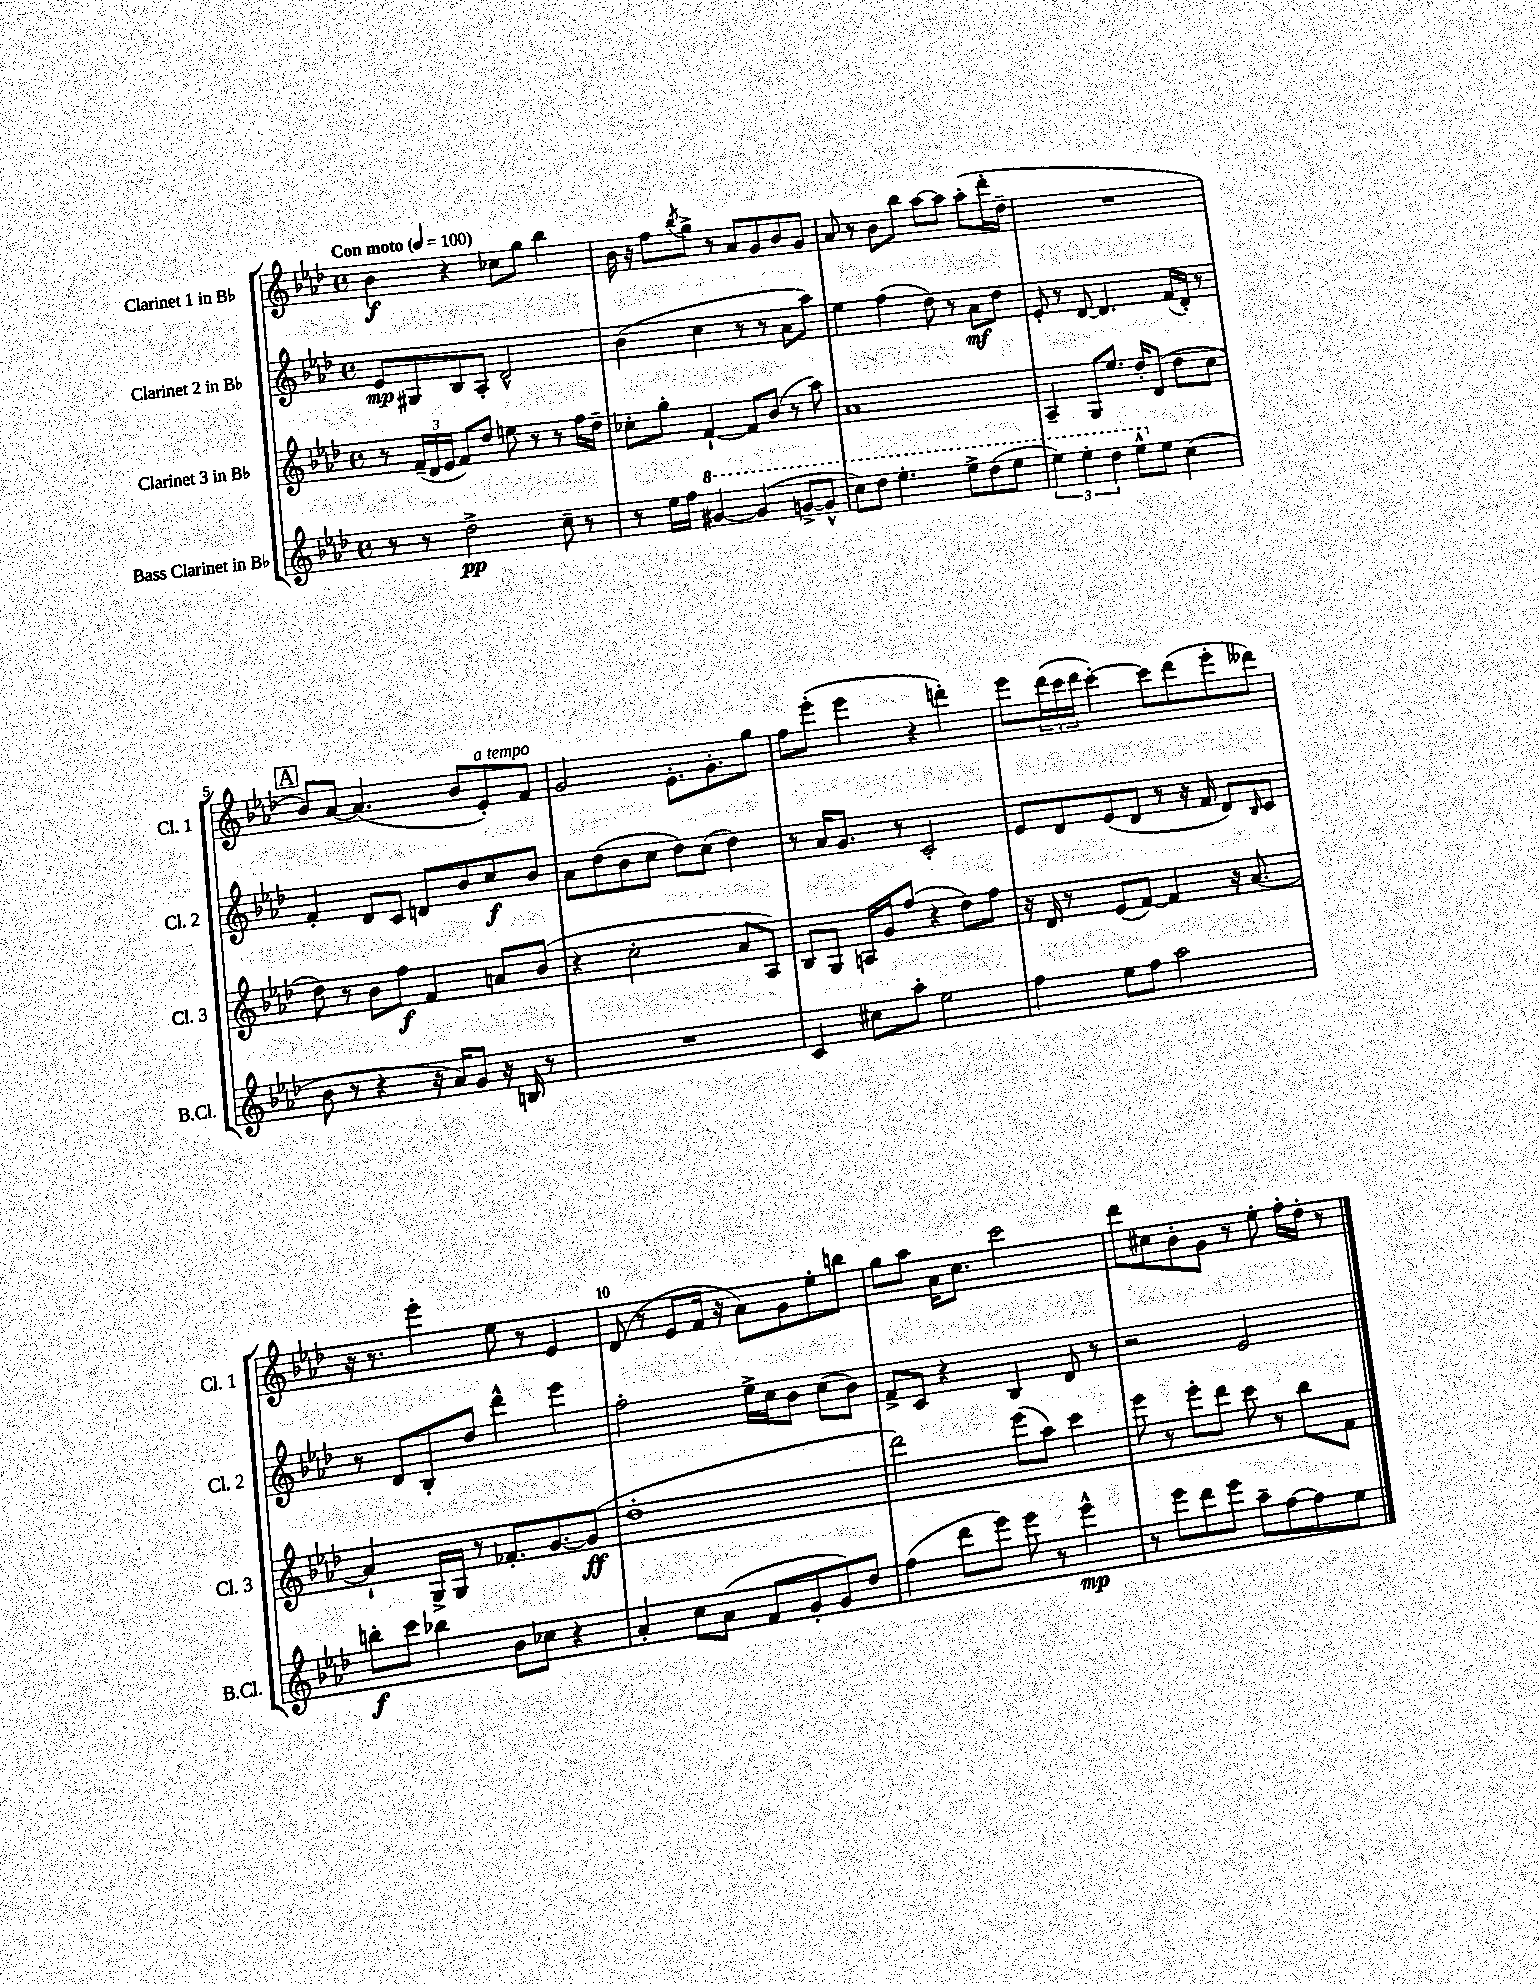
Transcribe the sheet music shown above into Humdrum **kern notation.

**kern	**dynam	**kern	**dynam	**kern	**dynam	**kern	**dynam
*part4	*part4	*part3	*part3	*part2	*part2	*part1	*part1
*staff4	*staff4	*staff3	*staff3	*staff2	*staff2	*staff1	*staff1
*I"Bass Clarinet in B♭	*	*I"Clarinet 3 in B♭	*	*I"Clarinet 2 in B♭	*	*I"Clarinet 1 in B♭	*
*I'B.Cl.	*	*I'Cl. 3	*	*I'Cl. 2	*	*I'Cl. 1	*
*clefG2	*	*clefG2	*	*clefG2	*	*clefG2	*
*k[b-e-a-d-]	*	*k[b-e-a-d-]	*	*k[b-e-a-d-]	*	*k[b-e-a-d-]	*
*M4/4	*	*M4/4	*	*M4/4	*	*M4/4	*
*met(c)	*	*met(c)	*	*met(c)	*	*met(c)	*
*MM100	*	*MM100	*	*MM100	*	*MM100	*
=1	=1	=1	=1	=1	=1	=1	=1
!	!	!	!	!	!	!LO:TX:a:B:t=Con moto	!
8r	.	8r	.	8e-/L	mp	4b-\	f
8r	.	(24f~/LL	.	8G#X/	.	.	.
.	.	24d-/	.	.	.	.	.
.	.	24e-/JJ	.	.	.	.	.
2dd-^\	pp	8f/L)	.	8B-/	.	4r	.
.	.	8dd-/J	.	8A-'/J	.	.	.
.	.	8een\	.	2d-^^/	.	8cc-X\L	.
.	.	8r	.	.	.	8gg\J	.
8cc~\	.	8r	.	.	.	4bb-\	.
8r	.	16ff\LL	.	.	.	.	.
.	.	16dd-~\JJ	.	.	.	.	.
=2	=2	=2	=2	=2	=2	=2	=2
8r	.	8cc-X'\L	.	(4b-\	.	16b-\	.
.	.	.	.	.	.	16r	.
16ee-\LL	.	8gg'\J	.	.	.	8ff\L	.
16ff\JJ	.	.	.	.	.	.	.
.	.	.	.	.	.	8qbb-/	.
*8va	*	*	*	*	*	*	*
[4gg#X/	.	[4f`/	.	4cc\	.	8gg^\J	.
.	.	.	.	.	.	8r	.
(4gg#/]	.	8f/L]	.	8r	.	8a-/L	.
.	.	(8b-/J	.	8r	.	8g/	.
[8ggn^/L	.	8r	.	8a-\L	.	8b-/	.
8gg^^/J]	.	8aa-\)	.	8aa-\J)	.	8g/J	.
=3	=3	=3	=3	=3	=3	=3	=3
8ccc\L)	.	1a-	.	4ee-\	.	8a-/	.
8ddd-\J	.	.	.	.	.	8r	.
4.eee-'\	.	.	.	(4ff\	.	8b-\L	.
.	.	.	.	.	.	8bb-\J	.
.	.	.	.	8dd-\)	.	[8aa-\L	.
8eee-^\L	.	.	.	8r	.	8aa-\J]	.
(8ddd-\	.	.	.	8a-\L	mf	(8aa-'\L	.
8eee-\J	.	.	.	8dd-\J	.	16ddd-'\L	.
.	.	.	.	.	.	16dd-~\JJ	.
=4	=4	=4	=4	=4	=4	=4	=4
6eee-\)	.	4A-~/	.	8e-'/	.	1r	.
.	.	.	.	8r	.	.	.
6eee-'\	.	.	.	.	.	.	.
.	.	8G/L	.	[8d-/	.	.	.
6ddd-\	.	.	.	.	.	.	.
.	.	8.ee-/J	.	4.d-/]	.	.	.
8eee-^^\L	.	.	.	.	.	.	.
.	.	16dd-'/KL	.	.	.	.	.
*X8va	*	*	*	*	*	*	*
8ee-\J	.	(8d-/J	.	.	.	.	.
(4cc\	.	8dd-\L	.	(16f/LL	.	.	.
.	.	.	.	16d-'/JJ)	.	.	.
.	.	8cc\J	.	8r	.	.	.
!!LO:LB:g=z
!!LO:REH:place=s1:t=A
=5	=5	=5	=5	=5	=5	=5	=5
8b-\	.	8dd-\)	.	4f'/	.	8b-/L)	.
8r	.	8r	.	.	.	[8a-/J	.
4r	.	8b-\L	.	8d-/L	.	(4.a-/]	.
.	.	8ff\J	f	8c/J	.	.	.
16r	.	4f/	.	8dn/L	.	.	.
16a-/KL)	.	.	.	.	.	.	.
8g/J	.	.	.	8b-/	.	8b-/L	.
!	!	!	!	!	!	!LO:TX:a:i:t=a tempo	!
16r	.	8an/L	.	8cc/	f	8e-'/)	.
16Bn/	.	.	.	.	.	.	.
8r	.	(8b-/J	.	8b-/J	.	8f/J	.
=6	=6	=6	=6	=6	=6	=6	=6
1r	.	4r	.	8a-\L	.	2g/	.
.	.	.	.	(8dd-\	.	.	.
.	.	2cc'\	.	8b-\	.	.	.
.	.	.	.	8cc\J	.	.	.
.	.	.	.	8dd-\L)	.	8.e-'\L	.
.	.	.	.	(8cc\J	.	.	.
.	.	.	.	.	.	8.g'\	.
.	.	8a-/L	.	4dd-\)	.	.	.
.	.	8A-/J)	.	.	.	8gg\J	.
=7	=7	=7	=7	=7	=7	=7	=7
4c/	.	8B-/L	.	8r	.	8ff\L	.
.	.	8G/J	.	16a-/KL	.	(8eee-'\J	.
.	.	.	.	8.g/J	.	.	.
8cc#X\L	.	16An/LL	.	.	.	4eee-\	.
.	.	16g/J	.	.	.	.	.
8aa-'\J	.	(8ff/J	.	8r	.	.	.
2ee-\	.	4r	.	2c'/	.	4r	.
.	.	8dd-\L)	.	.	.	4dddn'\)	.
.	.	8ff\J	.	.	.	.	.
=8	=8	=8	=8	=8	=8	=8	=8
4ff\	.	16r	.	8e-/L	.	8eee-\L	.
.	.	16d-/	.	.	.	.	.
.	.	8r	.	8d-/	.	(24ddd-\L	.
.	.	.	.	.	.	24ccc\	.
.	.	.	.	.	.	24ddd-\JJ	.
8ee-\L	.	(8e-/L	.	(8e-/	.	[4ccc'\)	.
8ff\J	.	[8f/J)	.	8d-/J	.	.	.
2aa-\	.	4f/]	.	8r	.	8ccc\L]	.
.	.	.	.	16r	.	(8ddd-\	.
.	.	.	.	16f/	.	.	.
.	.	16r	.	8d-/L)	.	8eee-'\	.
.	.	[8.a-/	.	.	.	.	.
.	.	.	.	16qqB-/	.	.	.
.	.	.	.	8c/J	.	8ddd--X\J)	.
!!LO:LB:g=z
=9	=9	=9	=9	=9	=9	=9	=9
8bbn'\L	f	4a-`/]	.	8r	.	16r	.
.	.	.	.	.	.	8.r	.
8ccc\J	.	.	.	8d-/L	.	.	.
4bb-X\	.	16G^/LL	.	8B-'/	.	4eee-'\	.
.	.	16G/JJ	.	.	.	.	.
.	.	8r	.	8dd-/J	.	.	.
8b-\L	.	8.f-X'/L	.	4ddd-^^\	.	8ee-\	.
8cc-X\J	.	.	.	.	.	8r	.
.	.	[8.g/	.	.	.	.	.
4r	.	.	.	4eee-\	.	4e-/	.
.	.	(8g/J]	ff	.	.	.	.
=10	=10	=10	=10	=10	=10	=10	=10
4a-'/	.	1dd-'	.	2ff'\	.	(8d-/	.
.	.	.	.	.	.	8r	.
8cc\L	.	.	.	.	.	8e-/L	.
(8a-\J	.	.	.	.	.	16f/Jk	.
.	.	.	.	.	.	16r	.
8f/L	.	.	.	16ee-^\LL	.	8a-\L)	.
.	.	.	.	16cc\J	.	.	.
8g'/	.	.	.	8b-\J	.	8g\	.
8g/)	.	.	.	(8cc\L	.	8ee-'\	.
8dd-/J	.	.	.	8b-\J)	.	8bbn\J	.
=11	=11	=11	=11	=11	=11	=11	=11
(4ff\	.	2ddd-\)	.	8f^/L	.	8gg\L	.
.	.	.	.	8c/J	.	8aa-\J	.
8ddd-\L	.	.	.	4r	.	16a-\KL	.
.	.	.	.	.	.	8.cc\J	.
8eee-\J)	.	.	.	.	.	.	.
8eee-\	.	(8eee-\L	.	4B-/	.	2ccc\	.
8r	.	8aa-\J)	.	.	.	.	.
4eee-^^\	mp	4ccc\	.	8d-/	.	.	.
.	.	.	.	8r	.	.	.
=12	=12	=12	=12	=12	=12	=12	=12
8r	.	8eee-\	.	2r	.	8ddd-\L	.
8eee-\L	.	8r	.	.	.	8cc#X\	.
8ddd-\	.	8eee-'\L	.	.	.	8b-'\	.
8eee-\J	.	8ddd-\J	.	.	.	8g\J	.
8aa-~\L	.	8ccc\	.	2e-/	.	8r	.
[8ff\	.	8r	.	.	.	8ee-'\	.
8ff\]	.	8bb-\L	.	.	.	16ff'\LL	.
.	.	.	.	.	.	16dd-'\JJ	.
8ee-\J	.	8f\J	.	.	.	8r	.
==	==	==	==	==	==	==	==
*-	*-	*-	*-	*-	*-	*-	*-
